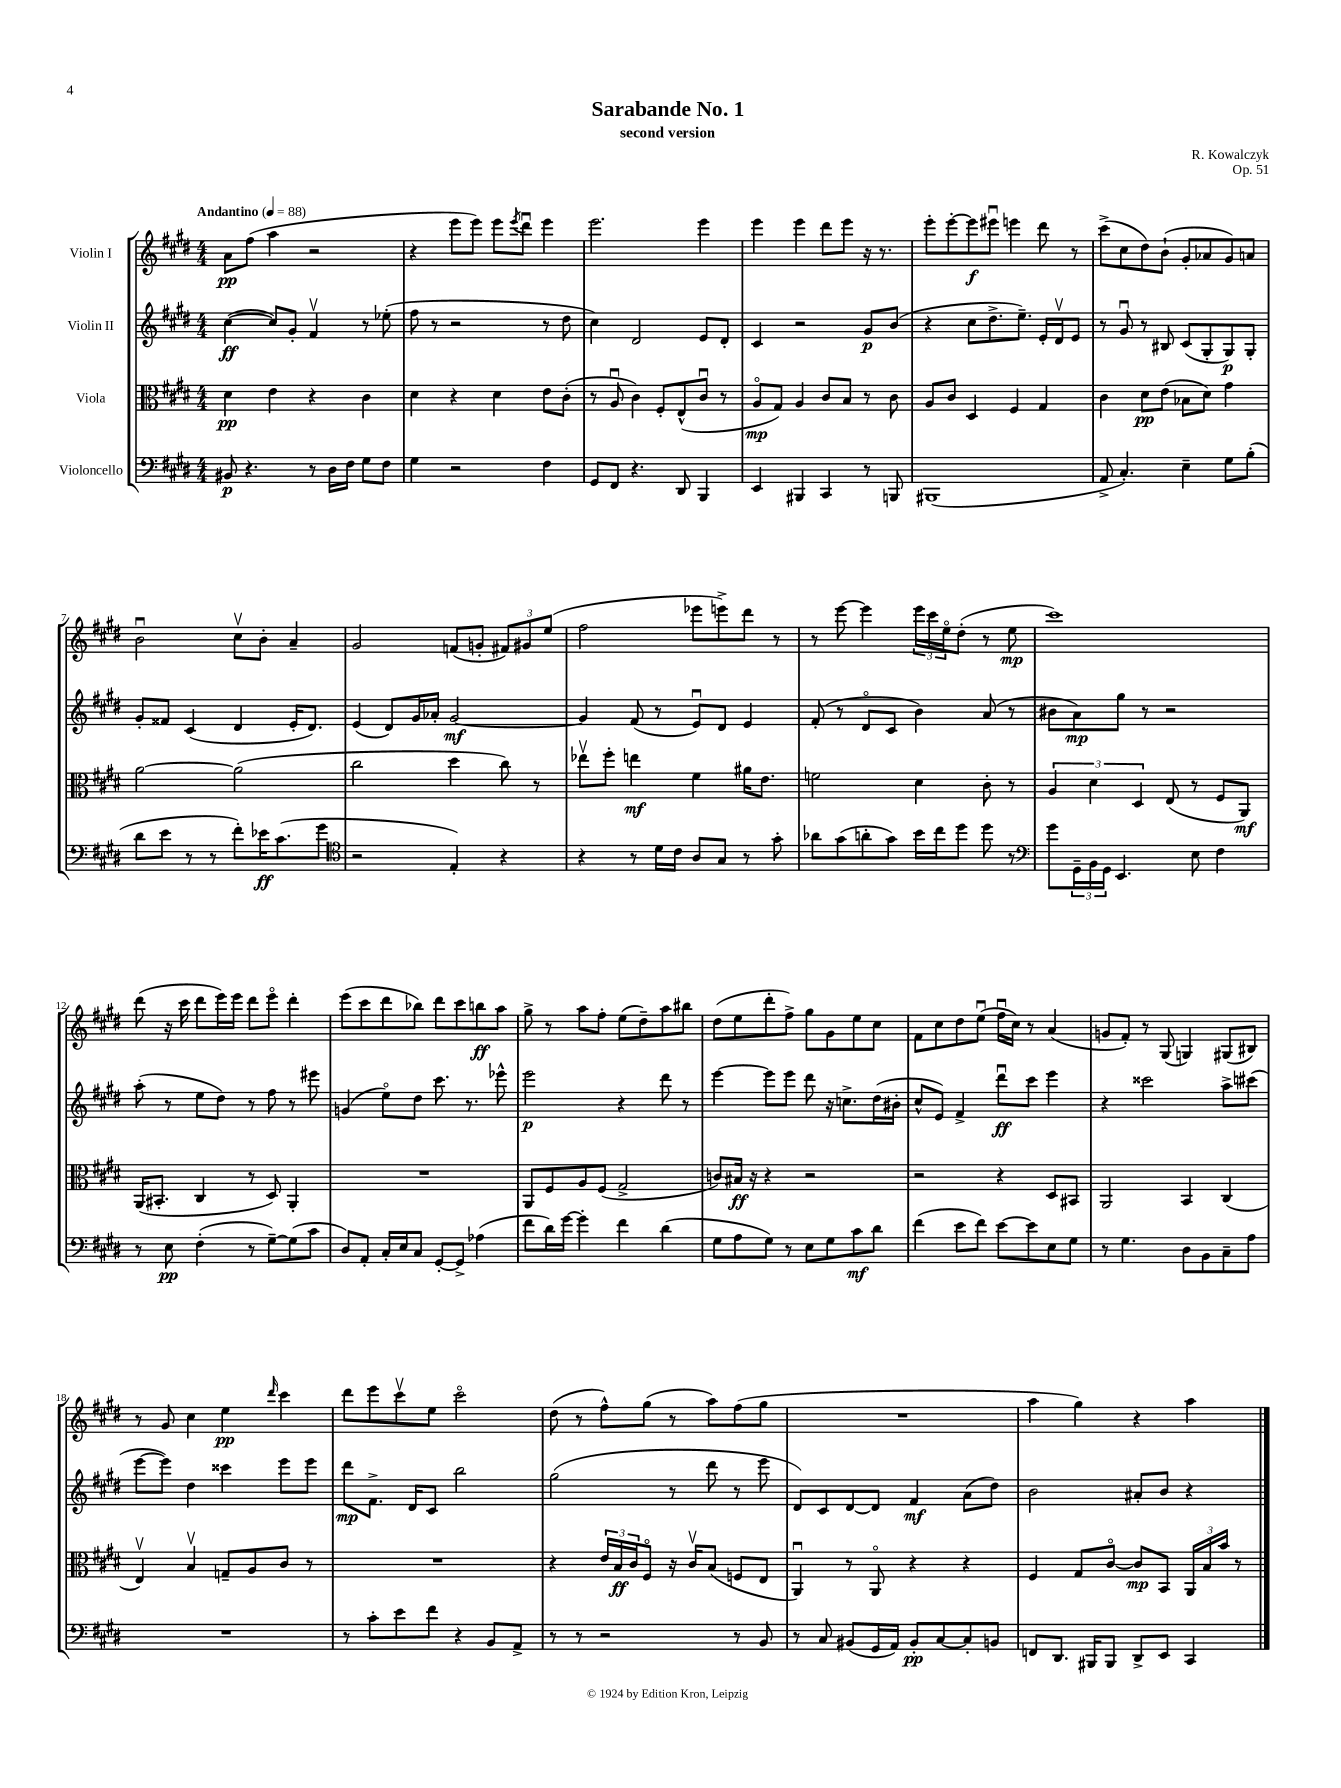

**kern	**kern	**kern	**kern
*staff4	*staff3	*staff2	*staff1
*clefF4	*clefC3	*clefG2	*clefG2
*k[f#c#g#d#]	*k[f#c#g#d#]	*k[f#c#g#d#]	*k[f#c#g#d#]
*M4/4	*M4/4	*M4/4	*M4/4
*MM88	*MM88	*MM88	*MM88
8BB#	4d#	([4cc#	8a
4.r	.	.	(8ff#
.	4e	8cc#])	4aa
.	.	8g#'	.
8r	4r	4f#v	2r
16D#	.	.	.
16F#	.	.	.
8G#	4c#	8r	.
8F#	.	(8ee-'	.
=	=	=	=
4G#	4d#	8ff#	4r
.	.	8r	.
2r	4r	2r	8eee
.	.	.	8eee)
.	4d#	.	8eee
.	.	.	8qeee
.	.	.	8ddd#u
4F#	8e	8r	4eee
.	(8c#'	8dd#	.
=	=	=	=
8GG#	8r	4cc#)	2.eee
8FF#	8Au	.	.
4.r	4c#)	2d#	.
.	8F#'	.	.
8DD#	(8E^^	.	.
4BBB	8c#u	8e	4eee
.	8r	8d#'	.
=	=	=	=
4EE	8Ao	4c#	4eee
.	8G#)	.	.
4BBB#	4A	2r	4eee
4CC#	8c#	.	8ddd#
.	8B	.	8eee
8r	8r	8g#	16r
.	.	.	8.r
8BBB	8c#	(8b	.
=	=	=	=
(1BBB#	8A	4r	8eee'
.	8c#	.	[8eee'
.	4D#	8cc#	8eee]
.	.	8.dd#^	8eee#u
.	4F#	.	4eee
.	.	8.ee~)	.
.	4G#	16e'	8ddd#
.	.	16d#v	.
.	.	8e	8r
=	=	=	=
8AA^	4c#	8r	(8ccc#^
4.C#')	.	8g#u	8cc#
.	8d#	8r	8dd#)
.	(8e	8B#	(8b`
4E~	8B-	(8c#	8g#'
.	8d#)	8G#'	8a-
8G#	4g#	8G#)	8g#)
(8B'	.	8G#'	8a
=	=	=	=
8d#	[2a	8g#'	2bu
8e	.	8f##	.
8r	.	(4c#	.
8r	.	.	.
8f#')	(2a]	4d#	8cc#v
16e-	.	.	8b'
(8.c#	.	.	.
.	.	16e'	4a~
.	.	8.d#)	.
8g#	.	.	.
=	=	=	=
*clefC4	*	*	*
2r	2cc#	(4e	2g#
.	.	8d#)	.
.	.	16g#	.
.	.	16a-'	.
4E')	4dd#	[2g#	(8f
.	.	.	8g'
4r	8cc#)	.	12f#)
.	.	.	12g#
.	8r	.	.
.	.	.	(12ee
=	=	=	=
4r	8ee-v	4g#]	2ff#
.	8ff#'	.	.
8r	4ee	(8f#	.
16d#	.	8r	.
16c#	.	.	.
8A	4f#	8eu)	8eee-
8G#	.	8d#	8eee^)
8r	16a#	4e	8ddd#
.	8.e	.	.
8g#'	.	.	8r
=	=	=	=
8a-	2f	(8f#'	8r
(8g#	.	8r	[8eee
8a'	.	8d#o	4eee]
8g#)	.	8c#	.
16b	4d#	4b)	24eee
.	.	.	24ccc#
16cc#	.	.	.
.	.	.	24eeo
8dd#	.	.	(8dd#'
8dd#	8c#'	(8a	8r
8r	8r	8r	8ee
=	=	=	=
*clefF4	*	*	*
8g#	6A	8b#	1ccc#)
24GG#~	.	8a)	.
24BB	6d#	.	.
24GG#	.	.	.
4.EE	.	8gg#	.
.	6D#	.	.
.	.	8r	.
.	(8E	2r	.
8E	8r	.	.
4F#	8F#	.	.
.	8AA)	.	.
=	=	=	=
8r	(16AA	(8aa'	(8ddd#
.	8.BB#'	.	.
8E	.	8r	16r
.	.	.	16ccc#
(4F#'	4C#	8ee	8ddd#
.	.	8dd#)	16eee)
.	.	.	16eee
8r	8r	8r	8ddd#
[8G#~)	8D#)	8ff#	8eeeo
(8G#]	4AA'	8r	4ddd#'
8c#	.	8eee#	.
=	=	=	=
8D#)	1r	(4g	(8eee
8AA'	.	.	8ccc#
16C#'	.	8eeo)	8ddd#
16E	.	.	.
8C#	.	8dd#	8bb-)
[8GG#'	.	8.ccc#	8ddd#
8GG#^]	.	.	8ccc#
.	.	8.r	.
(4A-	.	.	8bb
.	.	8eee-^^	8aa
=	=	=	=
8f#	8AA	2eee	8gg#^
16d#)	8F#	.	8r
[16g#	.	.	.
4g#']	8A	.	8aa
.	(8F#	.	8ff#'
4f#	2G#^	4r	(8ee
.	.	.	8dd#~)
(4d#	.	8ddd#	8aa
.	.	8r	8bb#
=	=	=	=
8G#	8c)	[4eee	(8dd#
8A	16B#	.	8ee
.	16r	.	.
8G#)	4r	8eee]	8ddd#'
8r	.	8eee	8ff#^)
8E	2r	8ddd#	8gg#
8G#	.	16r	8g#
.	.	8.cc^	.
8c#	.	.	8ee
8d#	.	(16dd#	8cc#
.	.	16b#'	.
=	=	=	=
(4f#	2r	8cc#^^	8f#
.	.	8e)	8cc#
8e	.	4f#^	8dd#
8f#)	.	.	(8eeu
[8e	4r	8ddd#u	16ff#u
.	.	.	16cc#)
8e]	.	8ccc#	8r
8E	8D#	4eee	(4a
8G#	8BB#	.	.
=	=	=	=
8r	2AA	4r	8g
4.G#	.	.	8f#')
.	.	2ccc##	8r
.	.	.	(8G#
8D#	4BB	.	4G)
8BB	.	.	.
8C#~	(4C#	8aa^	(8G#
8A	.	(8ccc#	8B#)
=	=	=	=
1r	4Ev)	[8eee	8r
.	.	8eee])	8g#
.	4Bv	4dd#	4cc#
.	8G~	4ccc##	4ee
.	8A	.	.
.	.	.	16qqddd#
.	8c#	8eee	4ccc#
.	8r	8eee	.
=	=	=	=
8r	1r	8ddd#	8ddd#
8c#'	.	8.f#^	8eee
8e	.	.	8ccc#v
.	.	16d#	.
8f#	.	8c#	8ee
4r	.	2bb	2ccc#o
8BB	.	.	.
8AA^	.	.	.
=	=	=	=
8r	4r	(2gg#	(8dd#
8r	.	.	8r
2r	24e	.	8ff#^^)
.	24B	.	.
.	24c#	.	.
.	8F#o	.	(8gg#
.	16r	8r	8r
.	16c#v	.	.
.	(8B	8ddd#	8aa)
8r	8F	8r	(8ff#
8BB	8E	8eee	8gg#
=	=	=	=
8r	4AAu)	8d#)	1r
8C#	.	8c#	.
(8BB#	8r	[8d#	.
16GG#	8AAo	8d#]	.
16AA)	.	.	.
8BB#'	4r	4f#	.
[8C#	.	.	.
8C#']	4r	(8a	.
8BB	.	8dd#)	.
=	=	=	=
8FF	4F#	2b	4aa
8.DD#	.	.	.
.	8G#	.	4gg#)
16BBB#	.	.	.
8BBB#	[8c#o	.	.
8DD#^	8c#]	8a#'	4r
8EE	8BB	8b	.
4CC#	24AA	4r	4aa
.	24B	.	.
.	24b	.	.
.	8r	.	.
==	==	==	==
*-	*-	*-	*-
